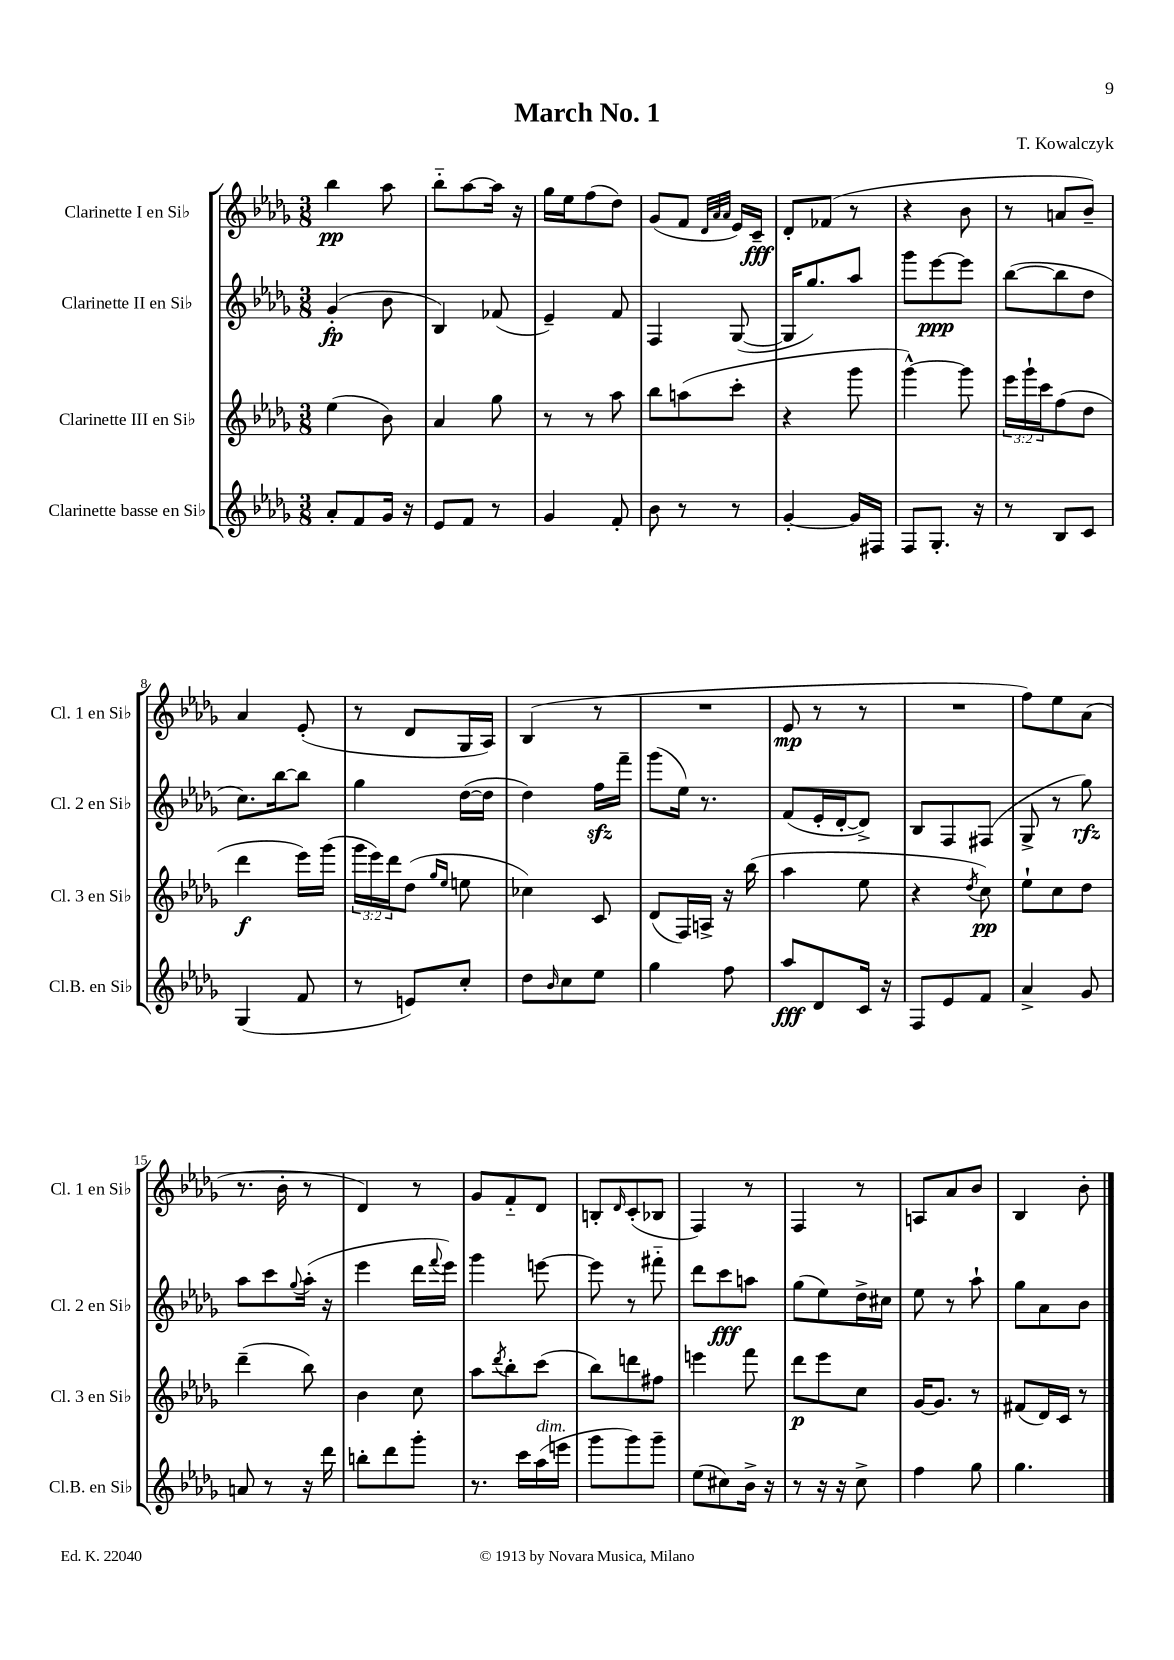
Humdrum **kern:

**kern	**dynam	**kern	**dynam	**kern	**dynam	**kern	**dynam
*part4	*part4	*part3	*part3	*part2	*part2	*part1	*part1
*staff4	*staff4	*staff3	*staff3	*staff2	*staff2	*staff1	*staff1
*I"Clarinette basse en Si♭	*	*I"Clarinette III en Si♭	*	*I"Clarinette II en Si♭	*	*I"Clarinette I en Si♭	*
*I'Cl.B. en Si♭	*	*I'Cl. 3 en Si♭	*	*I'Cl. 2 en Si♭	*	*I'Cl. 1 en Si♭	*
*clefG2	*	*clefG2	*	*clefG2	*	*clefG2	*
*k[b-e-a-d-g-]	*	*k[b-e-a-d-g-]	*	*k[b-e-a-d-g-]	*	*k[b-e-a-d-g-]	*
*M3/8	*	*M3/8	*	*M3/8	*	*M3/8	*
=1	=1	=1	=1	=1	=1	=1	=1
8a-'/L	.	(4ee-\	.	(4g-'/	fp	4bb-\	pp
8f/	.	.	.	.	.	.	.
16g-/Jk	.	8b-\)	.	8b-\	.	8aa-\	.
16r	.	.	.	.	.	.	.
=2	=2	=2	=2	=2	=2	=2	=2
8e-/L	.	4a-/	.	4B-/)	.	8bb-\L	.
8f/J	.	.	.	.	.	[8aa-\	.
8r	.	8gg-\	.	(8f-X/	.	16aa-\Jk]	.
.	.	.	.	.	.	16r	.
=3	=3	=3	=3	=3	=3	=3	=3
4g-/	.	8r	.	4e-~/)	.	16gg-\LL	.
.	.	.	.	.	.	16ee-\J	.
.	.	8r	.	.	.	(8ff\	.
8f'/	.	8aa-\	.	8f/	.	8dd-\J)	.
=4	=4	=4	=4	=4	=4	=4	=4
8b-\	.	8bb-\L	.	4F/	.	(8g-/L	.
8r	.	(8aan\	.	.	.	8f/J	.
.	.	.	.	.	.	32qqd-/LLL	.
.	.	.	.	.	.	32qqa-/	.
.	.	.	.	.	.	32qqa-/JJJ	.
8r	.	8ccc'\J	.	([8G-/	.	16e-/LL)	.
.	.	.	.	.	.	16c~/JJ	fff
=5	=5	=5	=5	=5	=5	=5	=5
[4g-'/	.	4r	.	16G-/KL]	.	8d-'/L	.
.	.	.	.	8.gg-/)	.	.	.
.	.	.	.	.	.	(8f-X/J	.
16g-/LL]	.	8ggg-\	.	8aa-/J	.	8r	.
16F#X/JJ	.	.	.	.	.	.	.
=6	=6	=6	=6	=6	=6	=6	=6
8F/L	.	[4ggg-^^\)	.	8ggg-\L	.	4r	.
8.G-'/J	.	.	.	[8eee-\	ppp	.	.
.	.	8ggg-\]	.	8eee-\J]	.	8b-\	.
16r	.	.	.	.	.	.	.
=7	=7	=7	=7	=7	=7	=7	=7
8r	.	24eee-\LL	.	([8bb-\L	.	8r	.
.	.	24ggg-`\	.	.	.	.	.
.	.	24ccc\J	.	.	.	.	.
8B-/L	.	(8ff\	.	8bb-\]	.	8an/L	.
8c/J	.	8dd-\J	.	8dd-\J	.	8b-~/J)	.
!!LO:LB:g=z
=8	=8	=8	=8	=8	=8	=8	=8
(4G-/	.	4ddd-\	f	8.cc\L)	.	4a-/	.
.	.	.	.	[16bb-\k	.	.	.
8f/	.	16eee-\LL)	.	8bb-\J]	.	(8e-'/	.
.	.	(16ggg-\JJ	.	.	.	.	.
=9	=9	=9	=9	=9	=9	=9	=9
8r	.	24ggg-\LL	.	4gg-\	.	8r	.
.	.	24eee-\)	.	.	.	.	.
.	.	24ddd-\J	.	.	.	.	.
8en/L)	.	(8dd-\J	.	.	.	8d-/L	.
.	.	16qqgg-/LL	.	.	.	.	.
.	.	16qqee-/JJ	.	.	.	.	.
8cc'/J	.	8een\	.	([16dd-\LL	.	16G-/L	.
.	.	.	.	16dd-\JJ]	.	16A-/JJ)	.
=10	=10	=10	=10	=10	=10	=10	=10
8dd-\L	.	4cc-X\)	.	4dd-\)	.	(4B-/	.
16qqb-/	.	.	.	.	.	.	.
8cc\	.	.	.	.	.	.	.
8ee-\J	.	8c/	.	16ffzz\LL	.	8r	.
.	.	.	.	16fff~\JJ	.	.	.
=11	=11	=11	=11	=11	=11	=11	=11
4gg-\	.	(8d-/L	.	(8ggg-\L	.	4.r	.
.	.	16F/L)	.	16ee-\Jk)	.	.	.
.	.	16An^/JJ	.	8.r	.	.	.
8ff\	.	16r	.	.	.	.	.
.	.	(16bb-\	.	.	.	.	.
=12	=12	=12	=12	=12	=12	=12	=12
8aa-/L	fff	4aa-\	.	(8f/L	.	8e-/	mp
8d-/	.	.	.	16e-'/L	.	8r	.
.	.	.	.	[16d-'/J	.	.	.
16c/Jk	.	8ee-\	.	8d-^/J])	.	8r	.
16r	.	.	.	.	.	.	.
=13	=13	=13	=13	=13	=13	=13	=13
8F/L	.	4r	.	8B-/L	.	4.r	.
8e-/	.	.	.	8F/	.	.	.
.	.	8qdd-/	.	.	.	.	.
8f/J	.	8cc\)	pp	(8F#X/J	.	.	.
=14	=14	=14	=14	=14	=14	=14	=14
4a-^/	.	8ee-`\L	.	8G-^/	.	8ff\L)	.
.	.	8cc\	.	8r	.	8ee-\	.
8g-/	.	8dd-\J	.	8gg-\)	rfz	(8a-\J	.
!!LO:LB:g=z
=15	=15	=15	=15	=15	=15	=15	=15
8an/	.	(4ddd-~\	.	8aa-\L	.	8.r	.
8r	.	.	.	8ccc\	.	.	.
.	.	.	.	.	.	16b-'\	.
.	.	.	.	8qqgg-/	.	.	.
16r	.	8bb-\)	.	(16aa-'\Jk	.	8r	.
16ddd-\	.	.	.	16r	.	.	.
=16	=16	=16	=16	=16	=16	=16	=16
8bbn'\L	.	4b-\	.	4eee-\	.	4d-/)	.
8ddd-\	.	.	.	.	.	.	.
8ggg-'\J	.	8cc\	.	16ddd-\LL	.	8r	.
.	.	.	.	8qqfff/	.	.	.
.	.	.	.	16eee-\JJ)	.	.	.
=17	=17	=17	=17	=17	=17	=17	=17
8.r	.	8aa-\L	.	4ggg-\	.	8g-/L	.
.	.	8qddd-/	.	.	.	.	.
.	.	8bb-'\	.	.	.	8f/	.
16ccc\LL	.	.	.	.	.	.	.
!LO:TX:a:i:t=dim.	!	!	!	!	!	!	!
(16aa-\	.	(8ccc\J	.	[8eeen\	.	8d-/J	.
16eeen\JJ	.	.	.	.	.	.	.
=18	=18	=18	=18	=18	=18	=18	=18
8ggg-\L	.	8bb-\L)	.	8eee\]	.	8Bn'/L	.
.	.	.	.	.	.	16qqd-/	.
8ggg-\)	.	8dddn\	.	8r	.	(8c'/	.
8ggg-~\J	.	8ff#X\J	.	8fff#X\	.	8B-X/J	.
=19	=19	=19	=19	=19	=19	=19	=19
(8ee-\L	.	4eeen\	.	8ddd-\L	.	4F/)	.
8cc#X\)	.	.	.	8ccc\	fff	.	.
16b-^\Jk	.	8fff\	.	8aan\J	.	8r	.
16r	.	.	.	.	.	.	.
=20	=20	=20	=20	=20	=20	=20	=20
8r	.	8ddd-\L	p	(8gg-\L	.	4F/	.
16r	.	8eee-\	.	8ee-\)	.	.	.
16r	.	.	.	.	.	.	.
8cc^\	.	8cc\J	.	16dd-^\L	.	8r	.
.	.	.	.	16cc#X\JJ	.	.	.
=21	=21	=21	=21	=21	=21	=21	=21
4ff\	.	[16g-/KL	.	8ee-\	.	8An/L	.
.	.	8.g-/J]	.	.	.	.	.
.	.	.	.	8r	.	8a-/	.
8gg-\	.	8r	.	8aa-`\	.	8b-/J	.
=22	=22	=22	=22	=22	=22	=22	=22
4.gg-\	.	(8f#X/L	.	8gg-\L	.	4B-/	.
.	.	16d-/L)	.	8a-\	.	.	.
.	.	16c/JJ	.	.	.	.	.
.	.	8r	.	8b-\J	.	8b-'\	.
==	==	==	==	==	==	==	==
*-	*-	*-	*-	*-	*-	*-	*-
